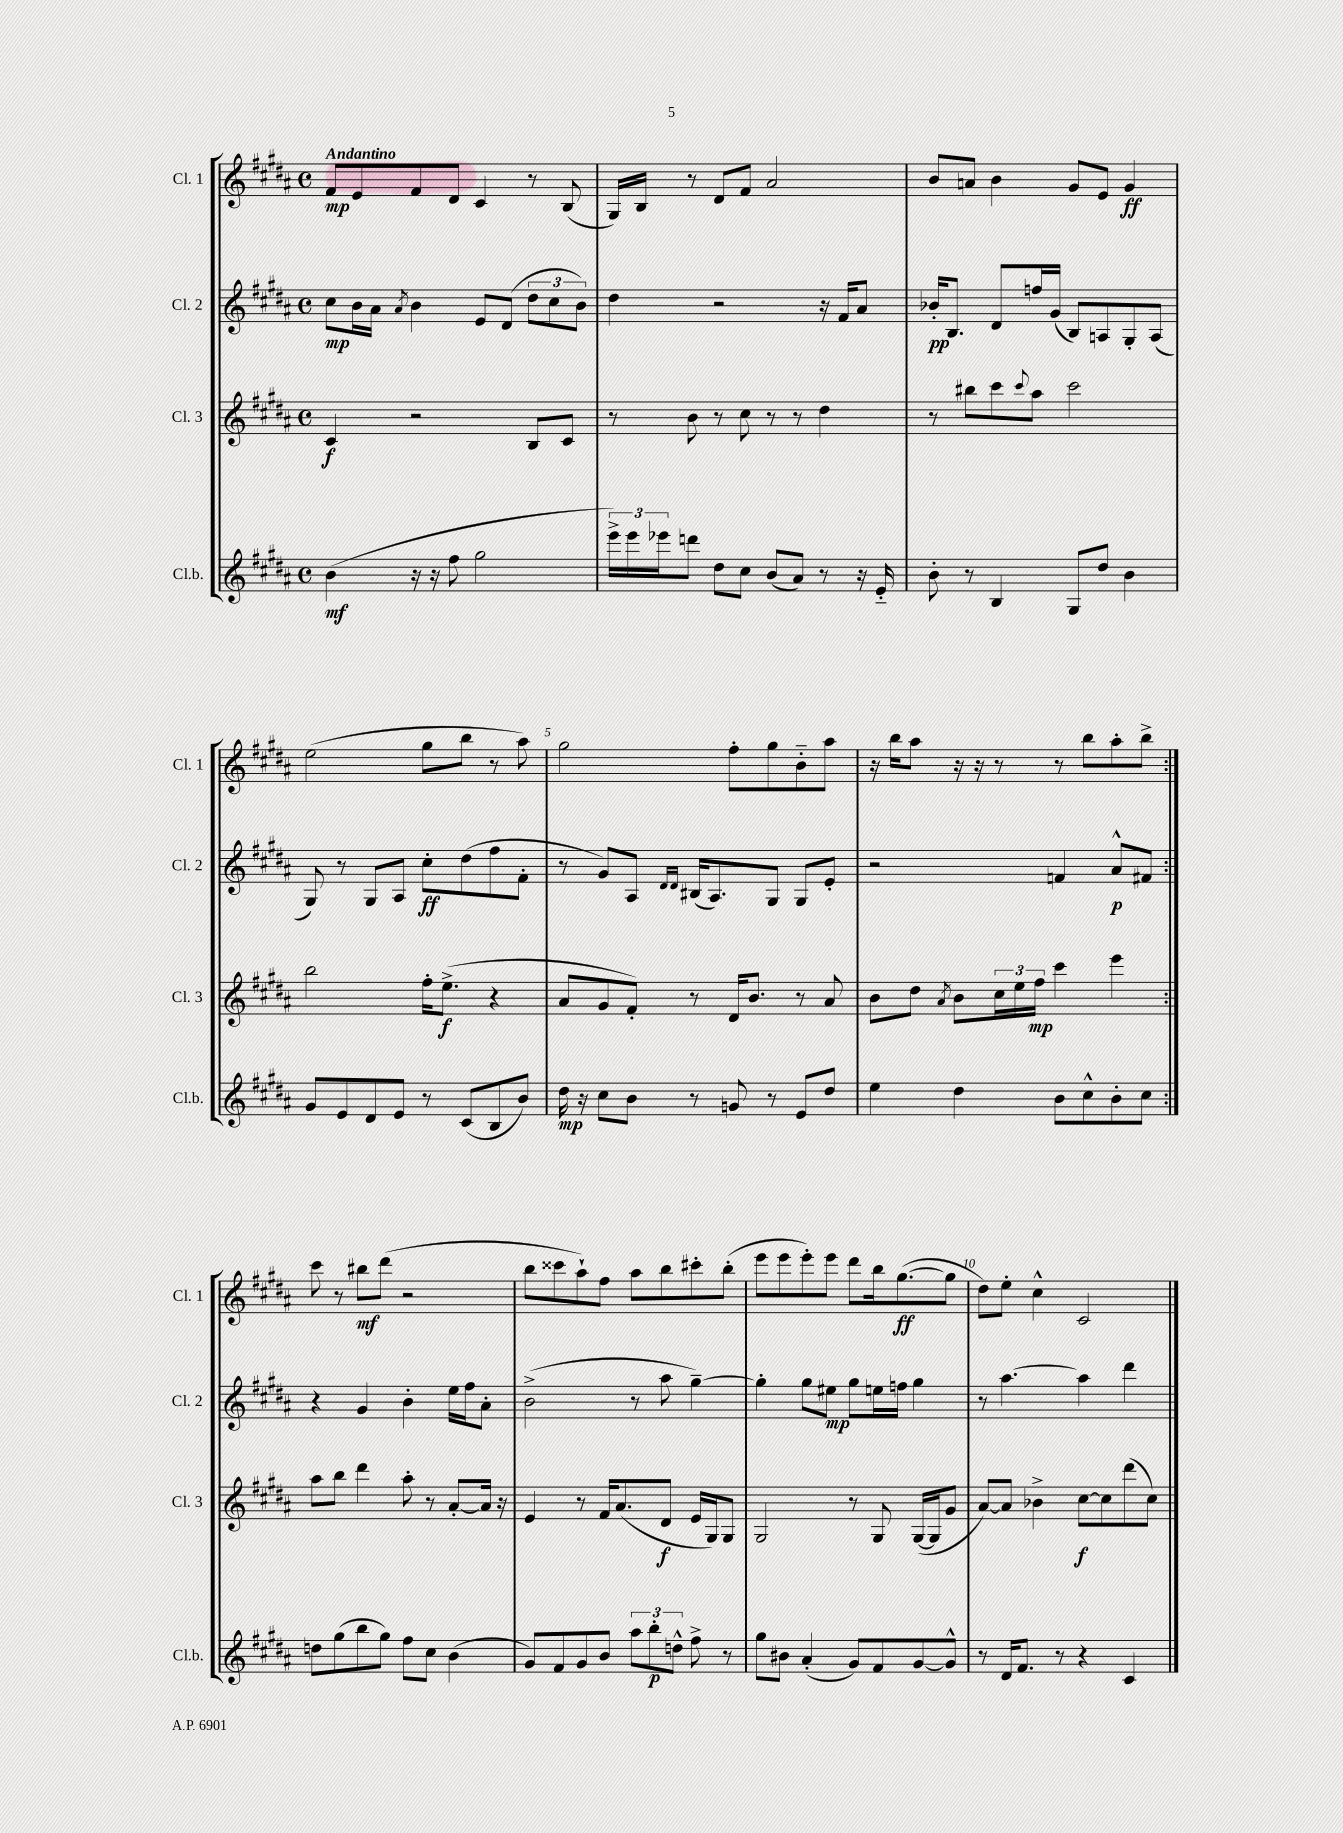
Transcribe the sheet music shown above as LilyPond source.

<<
\new StaffGroup <<
\new Staff = "s0" \with { instrumentName = "Cl. 1" shortInstrumentName = "Cl. 1" } {
    \clef treble \key b \major \defaultTimeSignature \time 4/4 \tempo "Andantino"
    \repeat volta 2 { fis'8\mp e'8 fis'8 dis'8 cis'4 r8 b8( |
    gis16) b16 r8 dis'8 fis'8 ais'2 |
    b'8 a'8 b'4 gis'8 e'8 gis'4\ff |
    e''2( gis''8 b''8 r8 ais''8) |
    gis''2 fis''8-. gis''8 b'8-_ ais''8 |
    r16 b''16 ais''8 r16 r16 r8 r8 b''8 ais''8-. b''8-> | }
    cis'''8 r8 bis''8\mf dis'''8( r2 |
    b''8 cisis'''8 ais''8-!) fis''8 ais''8 b''8 cis'''8-. b''8-.( |
    e'''8 e'''8 e'''8-.) e'''8 dis'''8 b''16 gis''8.~\ff( gis''8 |
    dis''8) e''8-. cis''4-^ cis'2 \bar "|." |
}
\new Staff = "s1" \with { instrumentName = "Cl. 2" shortInstrumentName = "Cl. 2" } {
    \clef treble \key b \major \defaultTimeSignature \time 4/4
    \repeat volta 2 { cis''8\mp b'16 ais'16 \acciaccatura { ais'8 } b'4 e'8 dis'8( \tuplet 3/2 { dis''8 cis''8 b'8) } |
    dis''4 r2 r16 fis'16 ais'8 |
    bes'16-.\pp b8. dis'8 f''16 gis'16( b8) a8 gis8-. a8( |
    gis8) r8 gis8 ais8 cis''8-.\ff dis''8( fis''8 fis'8-. |
    r8 gis'8) ais8 \grace { dis'16 dis'16 } bis16( ais8.) gis8 gis8 e'8-. |
    r2 f'4 ais'8-^\p fis'8 | }
    r4 gis'4 b'4-. e''16 fis''16 ais'8-. |
    b'2->( r8 ais''8 gis''4~--) |
    gis''4-. gis''8 eis''8\mp gis''8 e''16 f''16 gis''4 |
    r8 ais''4.~ ais''4 dis'''4 \bar "|." |
}
\new Staff = "s2" \with { instrumentName = "Cl. 3" shortInstrumentName = "Cl. 3" } {
    \clef treble \key b \major \defaultTimeSignature \time 4/4
    \repeat volta 2 { cis'4\f r2 b8 cis'8 |
    r8 b'8 r8 cis''8 r8 r8 dis''4 |
    r8 bis''8 cis'''8 \appoggiatura { cis'''8 } ais''8 cis'''2 |
    b''2 fis''16-. e''8.->\f( r4 |
    ais'8 gis'8 fis'8-.) r8 dis'16 b'8. r8 ais'8 |
    b'8 dis''8 \acciaccatura { ais'8 } b'8 \tuplet 3/2 { cis''16 e''16 fis''16\mp } cis'''4 e'''4 | }
    ais''8 b''8 dis'''4 ais''8-. r8 ais'8~-. ais'16 r16 |
    e'4 r8 fis'16 ais'8.( dis'8\f e'16 gis16) gis8 |
    gis2 r8 gis8 gis16~( gis16 gis'8 |
    ais'8~) ais'8 bes'4-> cis''8~\f cis''8 dis'''8( cis''8) \bar "|." |
}
\new Staff = "s3" \with { instrumentName = "Cl.b." shortInstrumentName = "Cl.b." } {
    \clef treble \key b \major \defaultTimeSignature \time 4/4
    \repeat volta 2 { b'4\mf( r16 r16 fis''8 gis''2 |
    \tuplet 3/2 { e'''16->) e'''16 ees'''16 } d'''8 dis''8 cis''8 b'8( ais'8) r8 r16 e'16-_ |
    b'8-. r8 b4 gis8 dis''8 b'4 |
    gis'8 e'8 dis'8 e'8 r8 cis'8( b8 b'8) |
    dis''16\mp r16 cis''8 b'8 r8 g'8 r8 e'8 dis''8 |
    e''4 dis''4 b'8 cis''8-^ b'8-. cis''8 | }
    d''8 gis''8( b''8 gis''8) fis''8 cis''8 b'4( |
    gis'8) fis'8 gis'8 b'8 \tuplet 3/2 { ais''8 b''8-.\p d''8-^ } fis''8-> r8 |
    gis''8 bis'8 ais'4-.( gis'8) fis'8 gis'8~ gis'8-^ |
    r8 dis'16 fis'8. r8 r4 cis'4 \bar "|." |
}
>>
>>
\layout { \context { \Score \override BarNumber.break-visibility = ##(#f #t #t) barNumberVisibility = #(every-nth-bar-number-visible 5) } }
